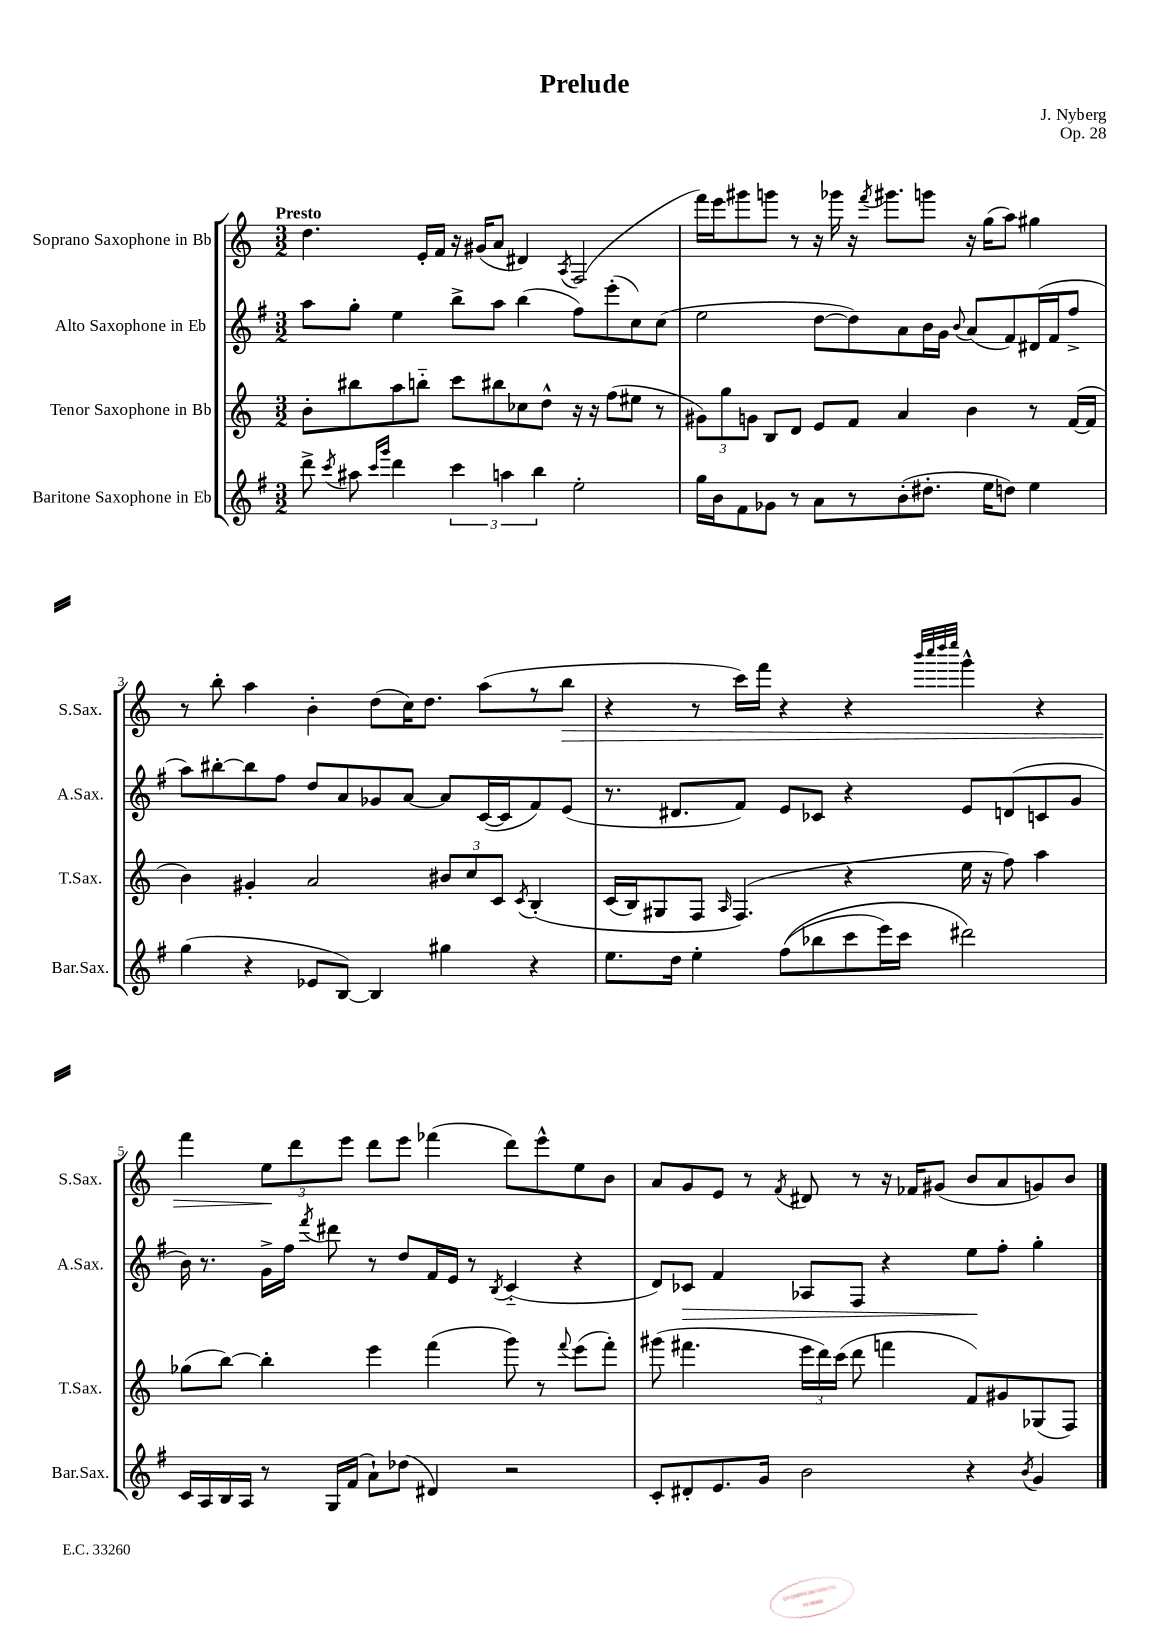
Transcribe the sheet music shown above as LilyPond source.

\header { title = "Prelude" composer = "J. Nyberg" opus = "Op. 28" }
<<
\new StaffGroup <<
\new Staff = "s0" \with { instrumentName = "Soprano Saxophone in Bb" shortInstrumentName = "S.Sax." } {
    \clef treble \key c \major \numericTimeSignature \time 3/2 \tempo "Presto"
    \autoBeamOff d''4. e'16[-. f'16] r16 gis'16[( a'8] dis'4) \acciaccatura { a8 } f2( |
    f'''16[) e'''16 gis'''8 g'''8] r8 r16 ges'''16 r16 \acciaccatura { f'''8 } gis'''8.[ g'''8] r16 g''16[( a''8]) gis''4 |
    r8 b''8-. a''4 b'4-. d''8[( c''16) d''8.] a''8[( r8 b''8]\> |
    r4 r8 c'''16[) f'''16] r4 r4 \grace { b'''32[ c''''32 d''''32 e''''32] } g'''4-^ r4 |
    f'''4 \tuplet 3/2 { e''8[\! d'''8 e'''8] } d'''8[ e'''8] fes'''4( d'''8[) e'''8-^ e''8 b'8] |
    a'8[ g'8 e'8] r8 \acciaccatura { f'8 } dis'8 r8 r16 fes'16[ gis'8]( b'8[ a'8 g'8) b'8] \bar "|." |
}
\new Staff = "s1" \with { instrumentName = "Alto Saxophone in Eb" shortInstrumentName = "A.Sax." } {
    \clef treble \key g \major \numericTimeSignature \time 3/2
    \autoBeamOff a''8[ g''8]-. e''4 b''8[-> a''8] b''4( fis''8[) e'''8-.( c''8) c''8]( |
    e''2 d''8[~ d''8) a'8 b'16 g'16] \appoggiatura { b'8 } a'8[( fis'8) dis'16( fis'16 fis''8]-> |
    a''8[) bis''8~-. bis''8 fis''8] d''8[ a'8 ges'8 a'8]~ a'8[ c'16~( c'16 fis'8) e'8]( |
    r8. dis'8.[ fis'8]) e'8[ ces'8] r4 e'8[ d'8( c'8 g'8] |
    b'16) r8. g'16[-> fis''16] \acciaccatura { fis'''8 } dis'''8 r8 d''8[ fis'16 e'16] r8 \acciaccatura { b8 } c'4-_( r4 |
    d'8[) ces'8]\> fis'4 aes8[ fis8] r4 e''8[\! fis''8]-. g''4-. \bar "|." |
}
\new Staff = "s2" \with { instrumentName = "Tenor Saxophone in Bb" shortInstrumentName = "T.Sax." } {
    \clef treble \key c \major \numericTimeSignature \time 3/2
    \autoBeamOff b'8[-. bis''8 a''8 b''8]-_ c'''8[ bis''8 ces''8 d''8]-^ r16 r16 f''8[( eis''8] r8 |
    \tuplet 3/2 { gis'8[) g''8 g'8] } b8[ d'8] e'8[ f'8] a'4 b'4 r8 f'16[~( f'16] |
    b'4) gis'4-. a'2 \tuplet 3/2 { bis'8[ c''8 c'8] } \acciaccatura { c'8 } b4-.\( |
    c'16[( b16) gis8 f8] \grace { a16 } f4.(\) r4 e''16 r16 f''8) a''4 |
    ges''8[( b''8]~) b''4-. e'''4 f'''4( g'''8) r8 \appoggiatura { f'''8 } e'''8[( f'''8]-.) |
    gis'''8( fis'''4. \tuplet 3/2 { e'''16[ d'''16) c'''16]( } d'''8 f'''4 f'8[) gis'8 ges8( f8]) \bar "|." |
}
\new Staff = "s3" \with { instrumentName = "Baritone Saxophone in Eb" shortInstrumentName = "Bar.Sax." } {
    \clef treble \key g \major \numericTimeSignature \time 3/2
    \autoBeamOff d'''8-> \acciaccatura { c'''8 } ais''8 \grace { c'''16[ g'''16] } d'''4 \tuplet 3/2 { c'''4 a''4 b''4 } e''2-. |
    g''16[ b'16 fis'8 ges'8] r8 a'8[ r8 b'8-.( dis''8.]-. e''16[ d''8]) e''4 |
    g''4( r4 ees'8[ b8]~) b4 gis''4 r4 |
    e''8.[ d''16] e''4-. fis''8[(\( bes''8 c'''8 e'''16) c'''16] dis'''2\) |
    c'16[ a16 b16 a16] r8 g16[ fis'16]( a'8[-!) des''8]( dis'4) r2 |
    c'8[-. dis'8-. e'8. g'16] b'2 r4 \acciaccatura { b'8 } g'4 \bar "|." |
}
>>
>>
